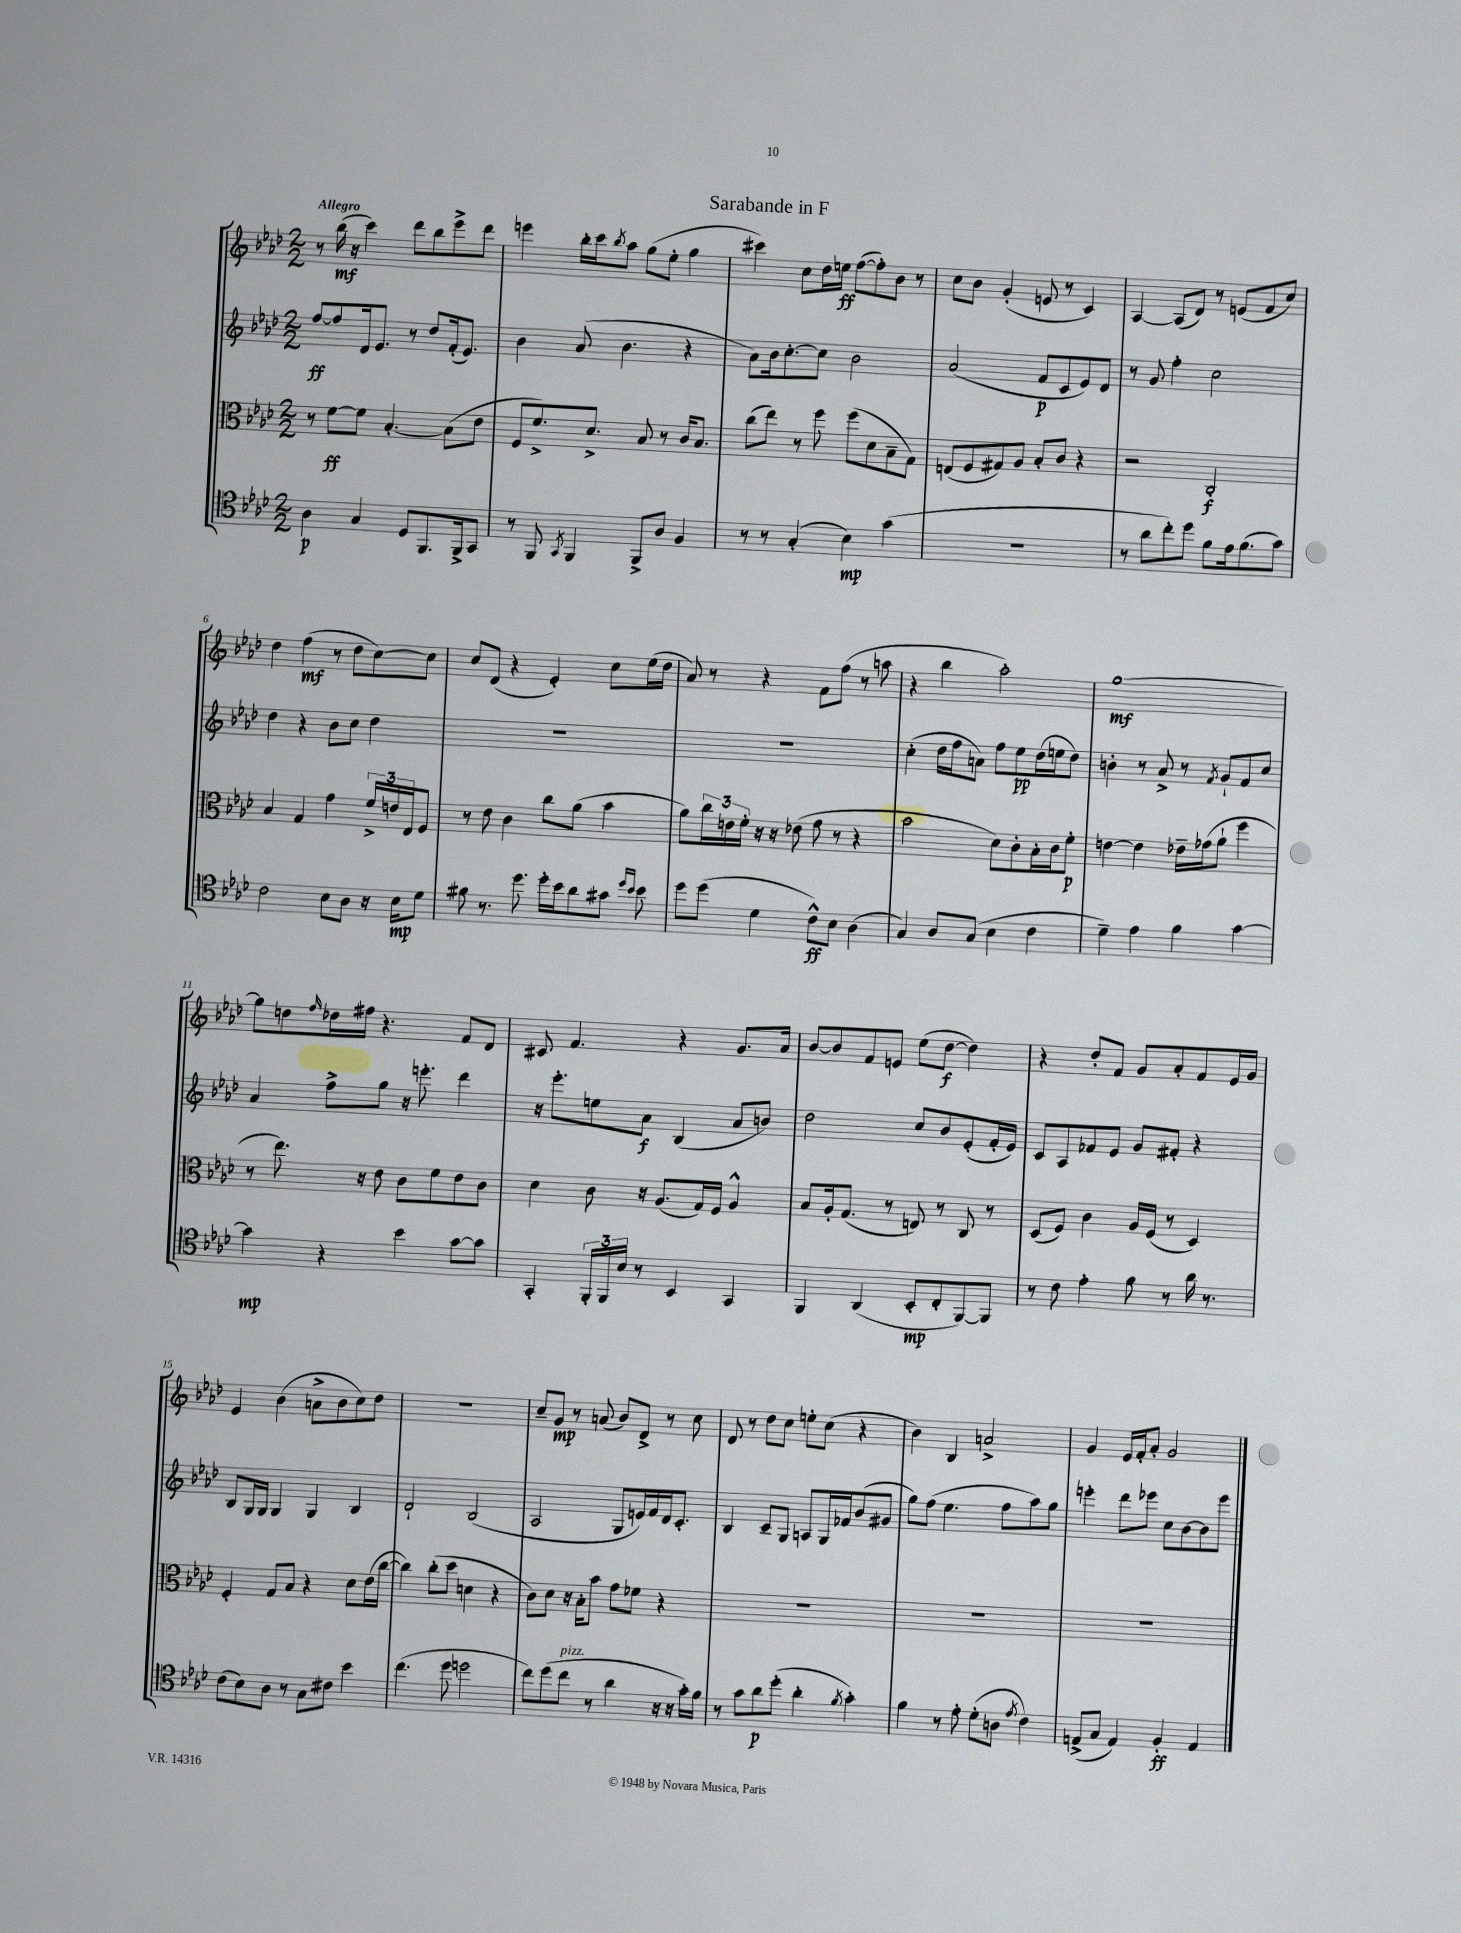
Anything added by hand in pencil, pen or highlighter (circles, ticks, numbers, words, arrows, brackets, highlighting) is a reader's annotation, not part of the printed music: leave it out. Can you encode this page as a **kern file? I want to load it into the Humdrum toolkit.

**kern	**kern	**kern	**kern
*staff4	*staff3	*staff2	*staff1
*clefC4	*clefC3	*clefG2	*clefG2
*k[b-e-a-d-]	*k[b-e-a-d-]	*k[b-e-a-d-]	*k[b-e-a-d-]
*M2/2	*M2/2	*M2/2	*M2/2
4A-\	8r	[8ff/L	8r
.	[8f\L	8ff/]	(16bb-\
.	.	.	16r
4G/	8f\]J	16d-/k	4ccc\)
.	.	8.e-/J	.
.	[4.B-'/	.	.
8D-/L	.	8r	8ddd-\L
8.FF/	.	8dd-/L	8bb-\
.	(8B-\]L	(16f'/k	8eee-^\
16FF^/k	.	8.e-/J)	.
8GG/J	8e-\J	.	8ddd-\J
=	=	=	=
8r	8F/L	4b-\	4eee\
8FF/	8.f^/)	.	.
8qGG/	.	.	.
4FF/	.	(8a-/	16bb-'\LL
.	8.d-^/J	.	16ccc\J
.	.	.	8qbb-/
.	.	4.b-\	8aa-\J
8FF^/L	8B-/	.	(8gg\L
8A-/J	8r	.	8ee-'\J
4F/	16c/LK	4r	4gg\
.	8.B-/J	.	.
=	=	=	=
8r	(8cc\L	8a-\L)	4ccc#\)
8r	8ee-\J)	16b-\k	.
.	.	[8.cc'\	.
(4G'/	8r	.	8cc\L
.	8ff\	8cc\]J	16dd-\L
.	.	.	16ee\JJ
4B-\)	(8ff\L	2b-\	([8ff\L
.	8d-\	.	8ff'\])
(4g\	8B-~\	.	8b-\J
.	8G\J)	.	8r
=	=	=	=
1r	(8E/L	(2a-/	8cc\L
.	8F/	.	8b-\J
.	8G#/)	.	(4g'/
.	8A-/J	.	.
.	8B-'/L	8f/L	8e/
.	8c/J	8c/	8r
.	4r	8e-/)	4c/)
.	.	8d-/J	.
=	=	=	=
8r	2r	8r	[4A-/
8a-\L	.	8g/	.
8cc'\)	.	4ff'\	(8A-/]L
8dd-\J	.	.	8d-/J)
8f\L	2C'/	2cc\	8r
16e-\k	.	.	(8e/L
(8.f\	.	.	.
.	.	.	8f/
8g\J)	.	.	8cc/J)
=	=	=	=
2c\	4B-/	4dd-\	4dd-\
.	4G/	4r	(4ff\
8B-\L	4g\	8b-\L	8r
8A-\J	.	8cc\J	8dd-\L
16r	24f^/LL	4dd-\	[8cc\)
.	24e/	.	.
16B-\LK	.	.	.
.	24E-/J	.	.
8d-\J	8F/J	.	8cc\]J
=	=	=	=
8f#\	8r	1r	8cc/L
8.r	8e-\	.	(8d-/J
.	4c\	.	4r
8.dd-\	.	.	.
16dd-'\LL	8cc\L	.	4e-'/)
16b-\J	.	.	.
8a-\	(8a-\J	.	.
8g#\J	4b-\	.	8cc\L
16qqdd-/LL	.	.	.
16qqb-/JJ	.	.	.
8b-\	.	.	(16ee-\L
.	.	.	16dd-\JJ
=	=	=	=
8dd-\L	8a-\L)	1r	8a-/)
(8dd-\J	24cc\L	.	8r
.	24e\	.	.
.	24f'\JJ	.	.
4d-\	16r	.	4r
.	16r	.	.
.	(8e-\	.	.
8c^^\L)	8g\	.	8f\L
8B-\J	8r	.	(8ff\J
(4A-\	4r	.	8r
.	.	.	8aa\
=	=	=	=
4G/)	2b-\	(4cc'\	4r
8A-/L	.	16dd-\LL	4bb-\
.	.	16ff\J	.
(8G/J	.	8a\J)	.
4B-\	8d-\L)	8ff\L	2aa-'\)
.	8c'\	8ee-\	.
4c\	16B-'\L	(16dd-\L	.
.	16c\J	16ee\J	.
.	8f'\J	8dd-\J)	.
=	=	=	=
4d-~\)	[4e\	4b'\	[1gg
4e-\	4e\]	8r	.
.	.	8a-^/	.
4f\	16e-~\LL	8r	.
.	(16g-\J	.	.
.	.	8qf/	.
.	8a-`\J	8g`/L	.
[4g\	4ff\	8f/	.
.	.	8cc/J	.
=	=	=	=
4g\]	8r	4a-/	8gg\]L
.	8.ee-\)	.	8dd\
.	.	.	16qqff/
4r	.	8ff^\L	16dd-\L
.	16r	.	16ff#\JJ
.	8e-\	8gg\J	4.r
4b-\	8c\L	16r	.
.	.	8.eee'\	.
.	8f\	.	.
[8g\L	8e-\	4ddd-\	8f/L
8g\]J	8c\J	.	8d-/J
=	=	=	=
4GG'/	4d-\	16r	8c#/
.	.	8.eee-'\L	.
.	.	.	4.f/
24FF'/LL	8c\	8ee\	.
24FF/	.	.	.
24B-/JJ	.	.	.
8r	16r	8a-\J	.
.	(8.A-/L	.	.
4BB-/	.	(4B-/	4r
.	16G/L)	.	.
.	16F/JJ	.	.
4GG/	4A-^^/	8a-/L	8.g/L
.	.	8b/J)	.
.	.	.	16a-/Jk
=	=	=	=
4FF/	8B-/L	2dd-\	[8b-/L
.	16A-'/k	.	8b-/]
.	(8.G/J	.	.
(4AA-/	.	.	8f/
.	8r	.	8e/J
8BB-'/L	8E/)	8cc/L	(8ee-\L
8C'/	8r	8b-/	[8dd-\J
[8FF/)	8C/	(8e-'/	4dd-\])
8FF/]J	8r	16f'/L	.
.	.	16e-/JJ)	.
=	=	=	=
8r	(8D-/L	8c/L	4r
8c\	8F/J)	8A-/	.
4e-'\	4c\	8f-/	8dd-'/L
.	.	8e-/J	8f/J
8f\	16A-/LL	8g/L	8g/L
.	(16F/JJ	.	.
8r	8r	8f#'/J	8a-'/
16a-\	4D-/)	4r	8f/
8.r	.	.	.
.	.	.	16e-/L
.	.	.	16g/JJ
=	=	=	=
(8c\L	4F'/	8B-/L	4e-/
8B-\)	.	16G/L	.
.	.	16G/JJ	.
8A-\J	8G/L	4G/	(4b-\
8r	8B-/J	.	.
8G\L	4r	4G/	8a^\L
8c#\J	.	.	8b-\
4b-\	8d-\L	4B-/	8cc\)
.	(16e-\L	.	8dd-\J
.	[16cc\JJ	.	.
=	=	=	=
(4.cc\	4cc\])	2d-`/	1r
.	(8cc'\L	.	.
8dd-\	8dd-\J	.	.
2dd\	4d\	(2B-/	.
.	4r	.	.
=	=	=	=
8cc\L)	8c\L)	2A-/	8cc~/L
(8dd-\	8d-\J	.	8g/J
8cc\J	16r	.	8r
.	16B-'\LK	.	.
8r	8b-\J	.	(8a/
4a-\	8g\L	8G/L	8b-/L)
.	8f-\J	16e/L)	8d-^/J
.	.	16f/	.
16r	4r	16d-/J	8r
16r	.	8.c'/J	.
16g'\LL)	.	.	8cc\
16f\JJ	.	.	.
=	=	=	=
8r	1r	4B-/	8d-/
8g\L	.	.	8r
8a-\	.	8c~/L	8dd-\L
(8dd-'\J	.	8G/J	8cc\J
4a-'\	.	8A/L	8ee'\L
.	.	16G/L	(8cc\J
.	.	16f-/J	.
8qf/	.	.	.
4g'\)	.	(8b-/	4r
.	.	8g#/J	.
=	=	=	=
4f\	1r	8gg\L)	4b-\)
.	.	(8ff\J	.
8r	.	4.ee-\	4B-/
8e-'\	.	.	.
(8d-'\L	.	.	2a^/
8A\J	.	8ff\L	.
8qe-/	.	.	.
4c\)	.	8aa-\)	.
.	.	8gg\J	.
=	=	=	=
(8E^/L	1r	4eee'\	4g/
8G/J	.	.	.
4E/)	.	8ddd-\L	16e-/LL
.	.	.	16f'/J
.	.	8eee-\J	8a-'/J
4F'/	.	8cc\L	2g/
.	.	[8b-\	.
4E/	.	8b-\]	.
.	.	8eee-\J	.
==	==	==	==
*-	*-	*-	*-
